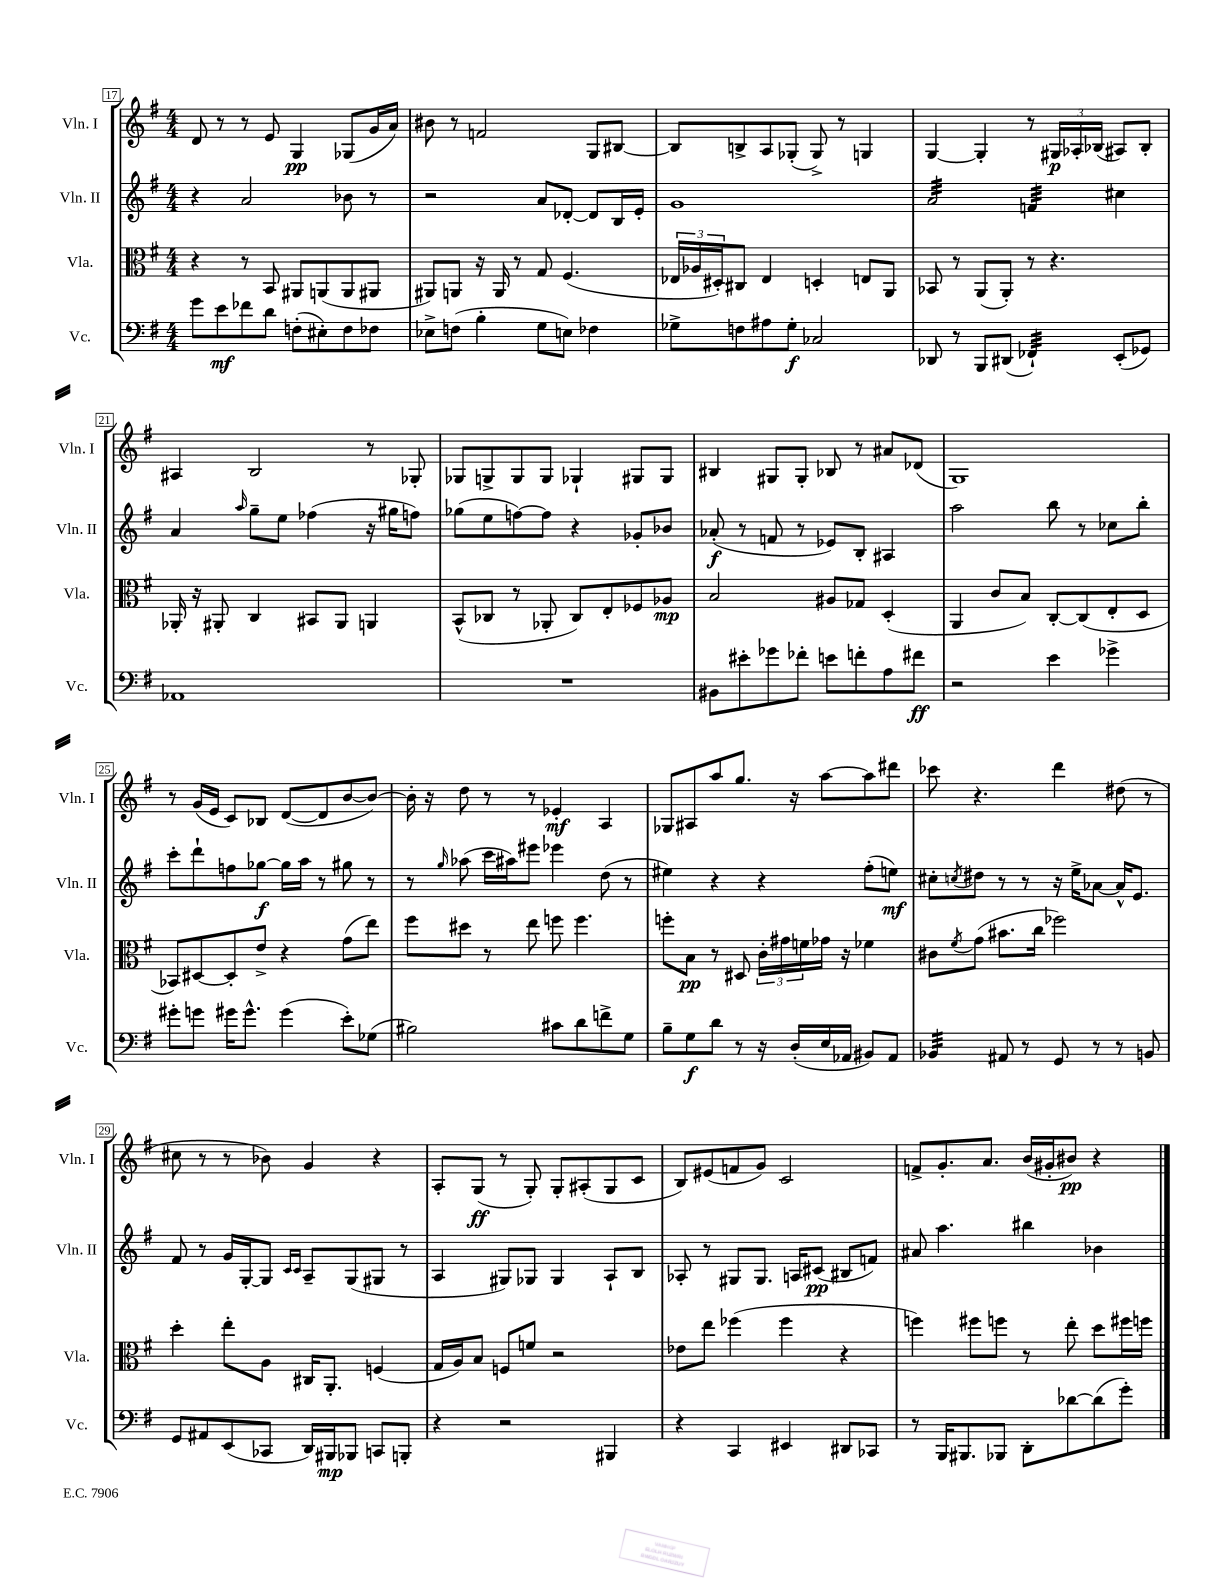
<<
\new StaffGroup <<
\new Staff = "s0" \with { instrumentName = "Vln. I" shortInstrumentName = "Vln. I" } {
    \clef treble \key g \major \numericTimeSignature \time 4/4
    d'8 r8 r8 e'8 g4\pp ges8( g'16 a'16) |
    bis'8 r8 f'2 g8 bis8~ |
    bis8 b8-> a8 ges8-.( ges8->) r8 g4 |
    g4~ g4-. r8 \tuplet 3/2 { gis16\p aes16-. bes16( } ais8) bes8-. |
    ais4 b2 r8 ges8-. |
    ges8 g8-> g8 g8 ges4-! gis8 gis8 |
    bis4 gis8 gis8-. bes8 r8 ais'8 des'8( |
    g1) |
    r8 g'16( e'16 c'8) bes8 d'8~( d'8 b'8~ b'8~) |
    b'16-. r16 d''8 r8 r8 ees'4-.\mf a4 |
    ges8 ais8 a''8 g''8. r16 a''8~ a''8 dis'''8 |
    ces'''8 r4. d'''4 dis''8( r8 |
    cis''8 r8 r8 bes'8) g'4 r4 |
    a8-. g8\ff( r8 g8-.) g8-. ais8-.( g8 c'8 |
    b8) eis'8( f'8 g'8) c'2 |
    f'8-> g'8.-. a'8. b'16( gis'16-. bis'8\pp) r4 \bar "|." |
}
\new Staff = "s1" \with { instrumentName = "Vln. II" shortInstrumentName = "Vln. II" } {
    \clef treble \key g \major \numericTimeSignature \time 4/4
    r4 a'2 bes'8 r8 |
    r2 a'8 des'8~-. des'8 b16 e'16-. |
    g'1 |
    a'2:32 f'4:32 cis''4 |
    a'4 \grace { a''16 } g''8-- e''8 fes''4( r16 gis''16 f''8) |
    ges''8( e''8 f''8~) f''8 r4 ges'8-. bes'8 |
    aes'8-.\f( r8 f'8 r8 ees'8) b8-. ais4 |
    a''2 b''8 r8 ces''8 b''8-. |
    c'''8-. d'''8-! f''8 ges''8~\f ges''16 a''16 r8 gis''8 r8 |
    r8 \grace { g''16 } aes''8( c'''16 ais''16) eis'''8 ees'''4 d''8( r8 |
    eis''4) r4 r4 fis''8-.( e''8\mf) |
    cis''8-. \acciaccatura { c''8 } dis''8 r8 r8 r16 e''16-> aes'8~ aes'16-^ e'8. |
    fis'8 r8 g'16 g16~-. g8 \grace { c'16 c'16 } a8-- g8( gis8 r8 |
    a4 gis8) ges8 ges4 a8-! b8 |
    aes8-. r8 gis8 gis8. a16 cis'8\pp( bis8 f'8) |
    ais'8 a''4. bis''4 bes'4 \bar "|." |
}
\new Staff = "s2" \with { instrumentName = "Vla." shortInstrumentName = "Vla." } {
    \clef alto \key g \major \numericTimeSignature \time 4/4
    r4 r8 b,8 ais,8 a,8( a,8 ais,8 |
    ais,8) a,8 r16 a,16 r8 g8 fis4.( |
    \tuplet 3/2 { ees16 aes16 dis16-.) } cis8 ees4 d4-. e8 a,8 |
    bes,8 r8 a,8( a,8-.) r8 r4. |
    aes,16-. r16 ais,8-. c4 bis,8 ais,8 a,4 |
    b,8-^( ces8 r8 aes,8-. ces8) e8-. fes8 aes8\mp |
    b2 ais8 ges8 d4-.( |
    a,4 c'8 b8) c8~-. c8( e8-. d8 |
    bes,8) dis8~ dis8-. e'8-> r4 g'8( e''8) |
    fis''8 dis''8 r8 e''8 f''8 f''4. |
    f''8-. b8\pp r8 dis8 \tuplet 3/2 { c'16-. gis'16 f'16 } ges'16 r16 fes'4 |
    cis'8 \acciaccatura { fis'8 } g'8( bis'8. c''16 fes''2) |
    d''4-. e''8-. a8 cis16 a,8.-. f4( |
    g16 a16) b8 f8 f'8 r2 |
    ees'8 e''8 fes''4( fes''4 r4 |
    f''4) fis''8 f''8 r8 e''8-. d''8 fis''16 f''16 \bar "|." |
}
\new Staff = "s3" \with { instrumentName = "Vc." shortInstrumentName = "Vc." } {
    \clef bass \key g \major \numericTimeSignature \time 4/4
    g'8 e'8\mf fes'8 d'8 f8-.( eis8-.) f8 fes8 |
    ees8-> f8( b4-. g8 e8) fes4 |
    ges8-> f8 ais8 ges8-.\f ces2 |
    des,8 r8 b,,8 dis,8( fes,4:32-!) e,8-.( ges,8) |
    aes,1 |
    R1 |
    bis,8 eis'8-. ges'8 fes'8-. e'8 f'8-. a8 fis'8\ff |
    r2 e'4 ges'4-> |
    gis'8-. g'8 gis'16 gis'8.-^ gis'4( e'8-.) ges8( |
    bis2) cis'8 d'8 f'8-> g8 |
    b8-- g8\f d'8 r8 r16 d16-.( e16 aes,16 bis,8) aes,8 |
    bes,4:32 ais,8 r8 g,8 r8 r8 b,8 |
    g,8 ais,8 e,8( ces,8 d,16) bis,,16\mp bes,,8 c,8 b,,8-. |
    r4 r2 bis,,4 |
    r4 c,4 eis,4 dis,8 ces,8 |
    r8 b,,16 bis,,8. bes,,8 d,8-. des'8~ des'8( g'8-.) \bar "|." |
}
>>
>>
\layout { \context { \Score currentBarNumber = #17 \override BarNumber.stencil = #(make-stencil-boxer 0.1 0.3 ly:text-interface::print) } }
